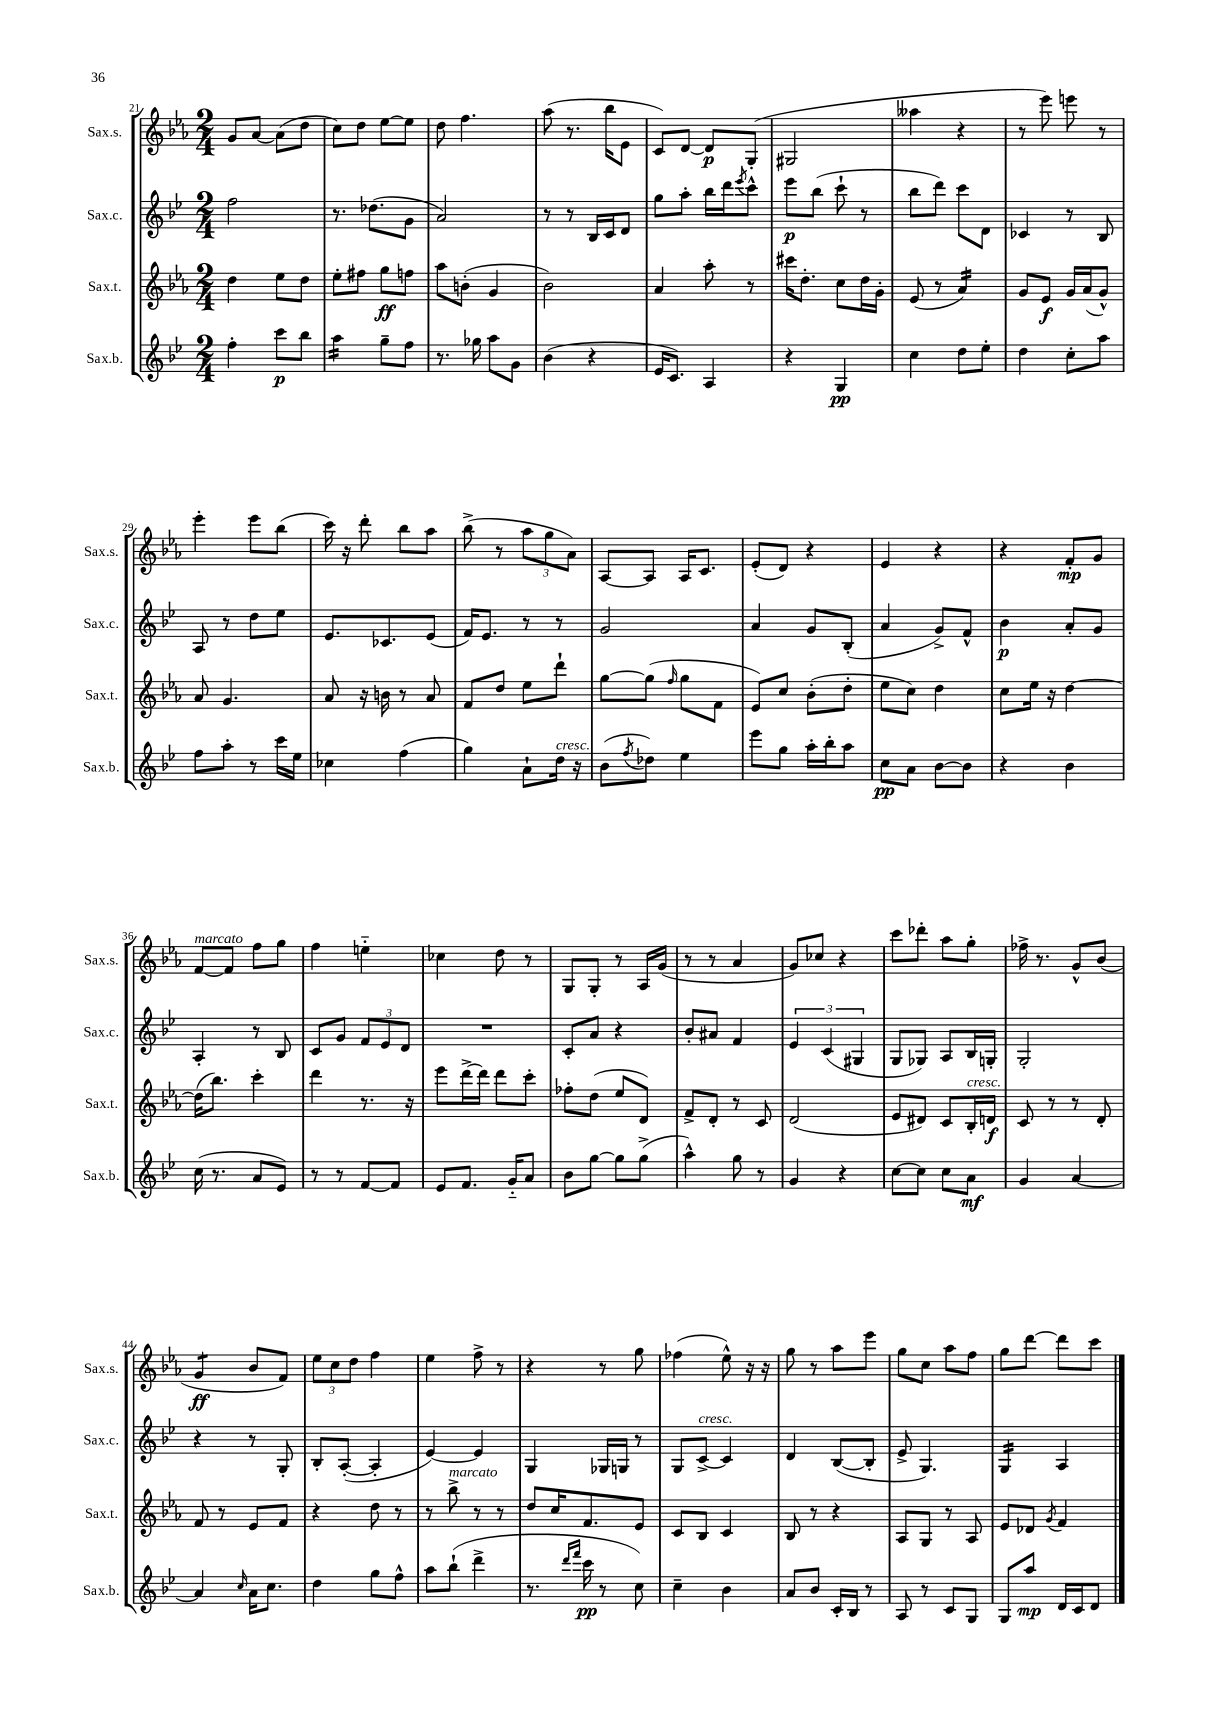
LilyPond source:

<<
\new StaffGroup <<
\new Staff = "s0" \with { instrumentName = "Sax.s." shortInstrumentName = "Sax.s." } {
    \clef treble \key ees \major \numericTimeSignature \time 2/4
    g'8 aes'8~ aes'8( d''8 |
    c''8) d''8 ees''8~ ees''8 |
    d''8 f''4. |
    aes''8( r8. bes''16 ees'8 |
    c'8) d'8~ d'8\p g8-.( |
    gis2 |
    aeses''4 r4 |
    r8 ees'''8) e'''8 r8 |
    ees'''4-. ees'''8 bes''8( |
    c'''16) r16 d'''8-. bes''8 aes''8 |
    bes''8->( r8 \tuplet 3/2 { aes''8 g''8 aes'8) } |
    aes8~ aes8 aes16 c'8. |
    ees'8-.( d'8) r4 |
    ees'4 r4 |
    r4 f'8-.\mp g'8 |
    f'8~^\markup { \italic "marcato" } f'8 f''8 g''8 |
    f''4 e''4-_ |
    ces''4 d''8 r8 |
    g8 g8-. r8 aes16 g'16( |
    r8 r8 aes'4 |
    g'8) ces''8 r4 |
    c'''8 des'''8-. aes''8 g''8-. |
    fes''16-> r8. g'8-^ bes'8( |
    g'4:8\ff bes'8 f'8) |
    \tuplet 3/2 { ees''8 c''8 d''8 } f''4 |
    ees''4 f''8-> r8 |
    r4 r8 g''8 |
    fes''4( ees''8-^) r16 r16 |
    g''8 r8 aes''8 ees'''8 |
    g''8 c''8 aes''8 f''8 |
    g''8 d'''8~ d'''8 c'''8 \bar "|." |
}
\new Staff = "s1" \with { instrumentName = "Sax.c." shortInstrumentName = "Sax.c." } {
    \clef treble \key bes \major \numericTimeSignature \time 2/4
    f''2 |
    r8. des''8.( g'8 |
    a'2) |
    r8 r8 bes16 c'16 d'8 |
    g''8 a''8-. bes''16 d'''16 \acciaccatura { ees'''8 } c'''8-^ |
    ees'''8\p bes''8( c'''8-! r8 |
    bes''8 d'''8) c'''8 d'8 |
    ces'4 r8 bes8 |
    a8 r8 d''8 ees''8 |
    ees'8. ces'8. ees'8( |
    f'16) ees'8. r8 r8 |
    g'2 |
    a'4 g'8 bes8-.( |
    a'4 g'8->) f'8-^ |
    bes'4\p a'8-. g'8 |
    a4-. r8 bes8 |
    c'8 g'8 \tuplet 3/2 { f'8 ees'8 d'8 } |
    R2 |
    c'8-. a'8 r4 |
    bes'8-. ais'8 f'4 |
    \tuplet 3/2 { ees'4 c'4( gis4 } |
    g8 ges8) a8 bes16 g16-. |
    g2-. |
    r4 r8 g8-. |
    bes8-. a8~-.( a4-. |
    ees'4~) ees'4 |
    g4 ges16 g16 r8 |
    g8 c'8~->^\markup { \italic "cresc." } c'4 |
    d'4 bes8~( bes8-. |
    ees'8-> g4.) |
    g4:16 a4 \bar "|." |
}
\new Staff = "s2" \with { instrumentName = "Sax.t." shortInstrumentName = "Sax.t." } {
    \clef treble \key ees \major \numericTimeSignature \time 2/4
    d''4 ees''8 d''8 |
    ees''8-. fis''8 g''8\ff f''8 |
    aes''8 b'8-.( g'4 |
    bes'2) |
    aes'4 aes''8-. r8 |
    cis'''16 d''8.-. c''8 d''16 g'16-. |
    ees'8( r8 aes'4:16) |
    g'8 ees'8\f g'16 aes'16( g'8-^) |
    aes'8 g'4. |
    aes'8 r16 b'16 r8 aes'8 |
    f'8 d''8 ees''8 d'''8-! |
    g''8~ g''8( \grace { f''16 } g''8 f'8 |
    ees'8) c''8 bes'8-.( d''8-. |
    ees''8 c''8) d''4 |
    c''8 ees''16 r16 d''4~ |
    d''16( bes''8.) c'''4-. |
    d'''4 r8. r16 |
    ees'''8 d'''16~-> d'''16 d'''8 c'''8-. |
    fes''8-. d''8( ees''8 d'8) |
    f'8-> d'8-. r8 c'8 |
    d'2( |
    ees'8 dis'8) c'8 bes16-.^\markup { \italic "cresc." } d'16\f |
    c'8 r8 r8 d'8-. |
    f'8 r8 ees'8 f'8 |
    r4 d''8 r8 |
    r8 bes''8->^\markup { \italic "marcato" } r8 r8 |
    d''8 c''16 f'8. ees'8 |
    c'8 bes8 c'4 |
    bes8 r8 r4 |
    aes8 g8 r8 aes8 |
    ees'8 des'8 \acciaccatura { g'8 } f'4 \bar "|." |
}
\new Staff = "s3" \with { instrumentName = "Sax.b." shortInstrumentName = "Sax.b." } {
    \clef treble \key bes \major \numericTimeSignature \time 2/4
    f''4-. c'''8\p bes''8 |
    a''4:16 g''8-- f''8 |
    r8. ges''16 a''8 g'8 |
    bes'4( r4 |
    ees'16 c'8.) a4 |
    r4 g4\pp |
    c''4 d''8 ees''8-. |
    d''4 c''8-. a''8 |
    f''8 a''8-. r8 c'''16 ees''16 |
    ces''4 f''4( |
    g''4) a'8-! d''16^\markup { \italic "cresc." } r16 |
    bes'8( \acciaccatura { f''8 } des''8) ees''4 |
    ees'''8 g''8 a''16-. bes''16-. a''8 |
    c''8\pp a'8 bes'8~ bes'8 |
    r4 bes'4 |
    c''16( r8. a'8 ees'8) |
    r8 r8 f'8~ f'8 |
    ees'8 f'8. g'16-_ a'8 |
    bes'8 g''8~ g''8 g''8->( |
    a''4-^) g''8 r8 |
    g'4 r4 |
    c''8~ c''8 c''8 a'8\mf |
    g'4 a'4~ |
    a'4 \grace { c''16 } a'16 c''8. |
    d''4 g''8 f''8-^ |
    a''8 bes''8-!( d'''4-> |
    r8. \grace { d'''16 f'''16 } c'''16\pp r8 c''8) |
    c''4-- bes'4 |
    a'8 bes'8 c'16-. bes16 r8 |
    a8 r8 c'8 g8 |
    g8 a''8\mp d'16 c'16 d'8 \bar "|." |
}
>>
>>
\layout { \context { \Score currentBarNumber = #21 } }
